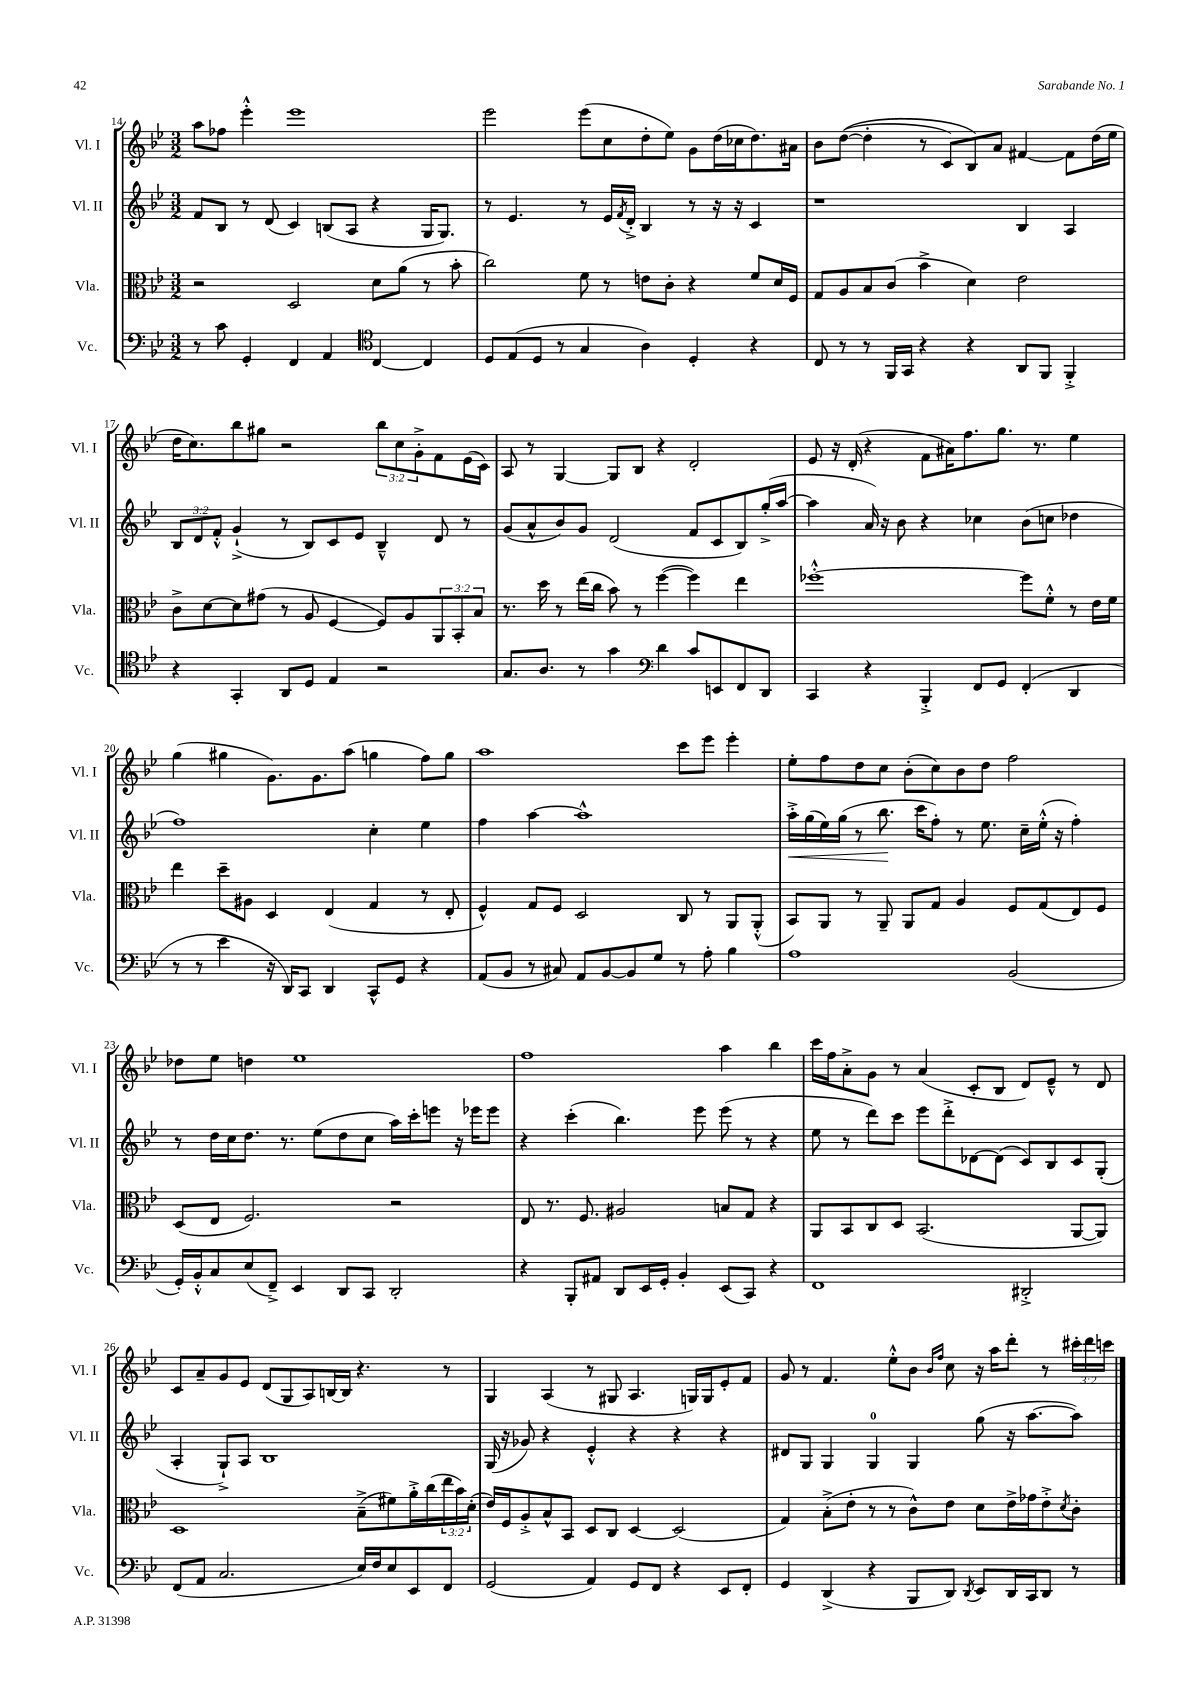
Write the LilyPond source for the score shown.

<<
\new StaffGroup <<
\new Staff = "s0" \with { instrumentName = "Vl. I" shortInstrumentName = "Vl. I" } {
    \clef treble \key bes \major \numericTimeSignature \time 3/2 \override Staff.TupletNumber.text = #tuplet-number::calc-fraction-text
    a''8 fes''8 ees'''4-.-^ ees'''1 |
    ees'''2 ees'''8( c''8 d''8-. ees''8) g'8 d''16( ces''16 d''8.) ais'16 |
    bes'8 d''8~(\( d''4-. r8 c'8) bes8\) a'8 fis'4~ fis'8 d''16( ees''16 |
    d''16 c''8.) bes''8 gis''8 r2 \tuplet 3/2 { bes''8 c''8 g'8-.-> } f'8 ees'16( c'16) |
    a8 r8 g4~ g8 bes8 r4 d'2-. |
    ees'8 r16 d'16-.( r4 f'8 ais'16) f''8. g''8. r8. ees''4 |
    g''4( gis''4 g'8.) g'8. a''8( g''4 f''8) g''8 |
    a''1 c'''8 ees'''8 ees'''4-. |
    ees''8-. f''8 d''8 c''8 bes'8-.( c''8) bes'8 d''8 f''2 |
    des''8 ees''8 d''4 ees''1 |
    f''1 a''4 bes''4 |
    c'''16 f''16 a'8-.-> g'8 r8 a'4( c'8-. bes8 d'8) ees'8---^ r8 d'8 |
    c'8 a'8-- g'8 ees'8 d'8( g8 a8) b16~ b16 r4. r8 |
    g4 a4( r8 gis8 a4. g16) g16 ees'8-. f'8 |
    g'8 r8 f'4. ees''8-.-^ bes'8 \grace { bes'16 f''16 } c''8 r16 a''16 d'''8-. r8 \tuplet 3/2 { cis'''16-. d'''16 c'''16 } \bar "|." |
}
\new Staff = "s1" \with { instrumentName = "Vl. II" shortInstrumentName = "Vl. II" } {
    \clef treble \key bes \major \numericTimeSignature \time 3/2 \override Staff.TupletNumber.text = #tuplet-number::calc-fraction-text
    f'8 bes8 r8 d'8( c'4) b8( a8 r4 g16 g8.) |
    r8 ees'4. r8 ees'16 \acciaccatura { f'8 } d'16-.-> bes4 r8 r16 r16 c'4 |
    r1 bes4 a4 |
    \tuplet 3/2 { bes8 d'8 f'8-.-^ } g'4-!->( r8 bes8) c'8 ees'8 bes4---^ d'8 r8 |
    g'8( a'8-^ bes'8) g'8 d'2( f'8 c'8 bes8) g''16-.->( a''16~ |
    a''4 a'16) r16 bes'8 r4 ces''4 bes'8( c''8 des''4 |
    f''1) c''4-. ees''4 |
    f''4 a''4~ a''1-^ |
    a''16-.->\< g''16( ees''16) g''16( r8 bes''8.\! c'''16 f''8-.) r8 ees''8. c''16-- ees''16-.-^( r16 f''4-.) |
    r8 d''16 c''16 d''8. r8. ees''8( d''8 c''8 a''16) c'''16-. e'''8 r16 ees'''16 ees'''8 |
    r4 c'''4-.( bes''4.) ees'''8 ees'''8( r8 r4 |
    ees''8 r8 d'''8) c'''8 ees'''8 d'''8-.-> des'8~ des'8( c'8) bes8 c'8 g8-.( |
    a4-. g8-!->) a8 bes1 |
    g16( r16 ges'8) r4 ees'4-.-^ r4 r4 r4 |
    dis'8 g8 g4 g4-0 g4 g''8( r16 a''8.~ a''8) \bar "|." |
}
\new Staff = "s2" \with { instrumentName = "Vla." shortInstrumentName = "Vla." } {
    \clef alto \key bes \major \numericTimeSignature \time 3/2 \override Staff.TupletNumber.text = #tuplet-number::calc-fraction-text
    r2 d2 d'8 a'8( r8 bes'8-. |
    c''2) f'8 r8 e'8 c'8-. r4 f'8 d'16 f16 |
    g8 a8 bes8 c'8( bes'4-> d'4) ees'2 |
    c'8-> d'8~ d'8 gis'8( r8 a8 f4~ f8) a8 \tuplet 3/2 { a,8 bes,8-. bes8 } |
    r8. d''16 r8 ees''16( c''16 bes'8) r8 f''4~( f''4) ees''4 |
    fes''1~-.-^ fes''8 f'8-.-^ r8 ees'16 f'16 |
    ees''4 d''8-- ais8 d4 ees4( g4 r8 ees8-. |
    f4-^) g8 f8 d2 c8 r8 a,8 a,8-.-^( |
    bes,8) a,8 r8 a,8-- a,8 g8 a4 f8 g8( ees8) f8 |
    d8( ees8 f2.) r2 |
    ees8 r8. f8. ais2 b8 g8 r4 |
    a,8 bes,8 c8 d8 bes,2.( a,8~ a,8) |
    d1 bes8--->( fis'8) a'16-.-> c''16( \tuplet 3/2 { ees''16 bes'16) d'16-.( } |
    ees'16) f16 a8-.-> bes8-^ bes,8 d8 c8 d4~ d2( |
    g4) bes8-.->( ees'8-. r8 r8 c'8-^) ees'8 d'8 ees'16-> ges'16 ees'8-.-> \acciaccatura { d'8 } c'8-. \bar "|." |
}
\new Staff = "s3" \with { instrumentName = "Vc." shortInstrumentName = "Vc." } {
    \clef bass \key bes \major \numericTimeSignature \time 3/2
    r8 c'8 g,4-. f,4 a,4 \clef tenor c4~ c4 |
    d8 ees8( d8 r8 g4 a4) d4-. r4 |
    c8 r8 r8 f,16 g,16 r4 r4 a,8 f,8 f,4-.-> |
    r4 g,4-. a,8 d8 ees4 r2 |
    g8. a8. r8 g'4 \clef bass d'4 c'8 e,8 f,8 d,8 |
    c,4 r4 bes,,4-.-> f,8 g,8 f,4-.( d,4 |
    r8 r8 ees'4 r16 d,16) c,8 d,4 c,8-^ g,8 r4 |
    a,8( bes,8 r8 cis8) a,8 bes,8~ bes,8 g8 r8 a8-. bes4 |
    a1 bes,2( |
    g,16-.) bes,16-.-^ c8 ees8( f,8--->) ees,4 d,8 c,8 d,2-. |
    r4 bes,,8-. ais,8 d,8 ees,16 g,16-. bes,4-. ees,8( c,8) r4 |
    f,1 dis,2-.-> |
    f,8( a,8 c2. ees16) f16 ees8 ees,8 f,8 |
    g,2( a,4) g,8 f,8 r4 ees,8 f,8-. |
    g,4 d,4->( r4 bes,,8 d,8) \acciaccatura { d,8 } ees,8 d,16 c,16 d,8 r8 \bar "|." |
}
>>
>>
\layout { \context { \Score currentBarNumber = #14 } }
